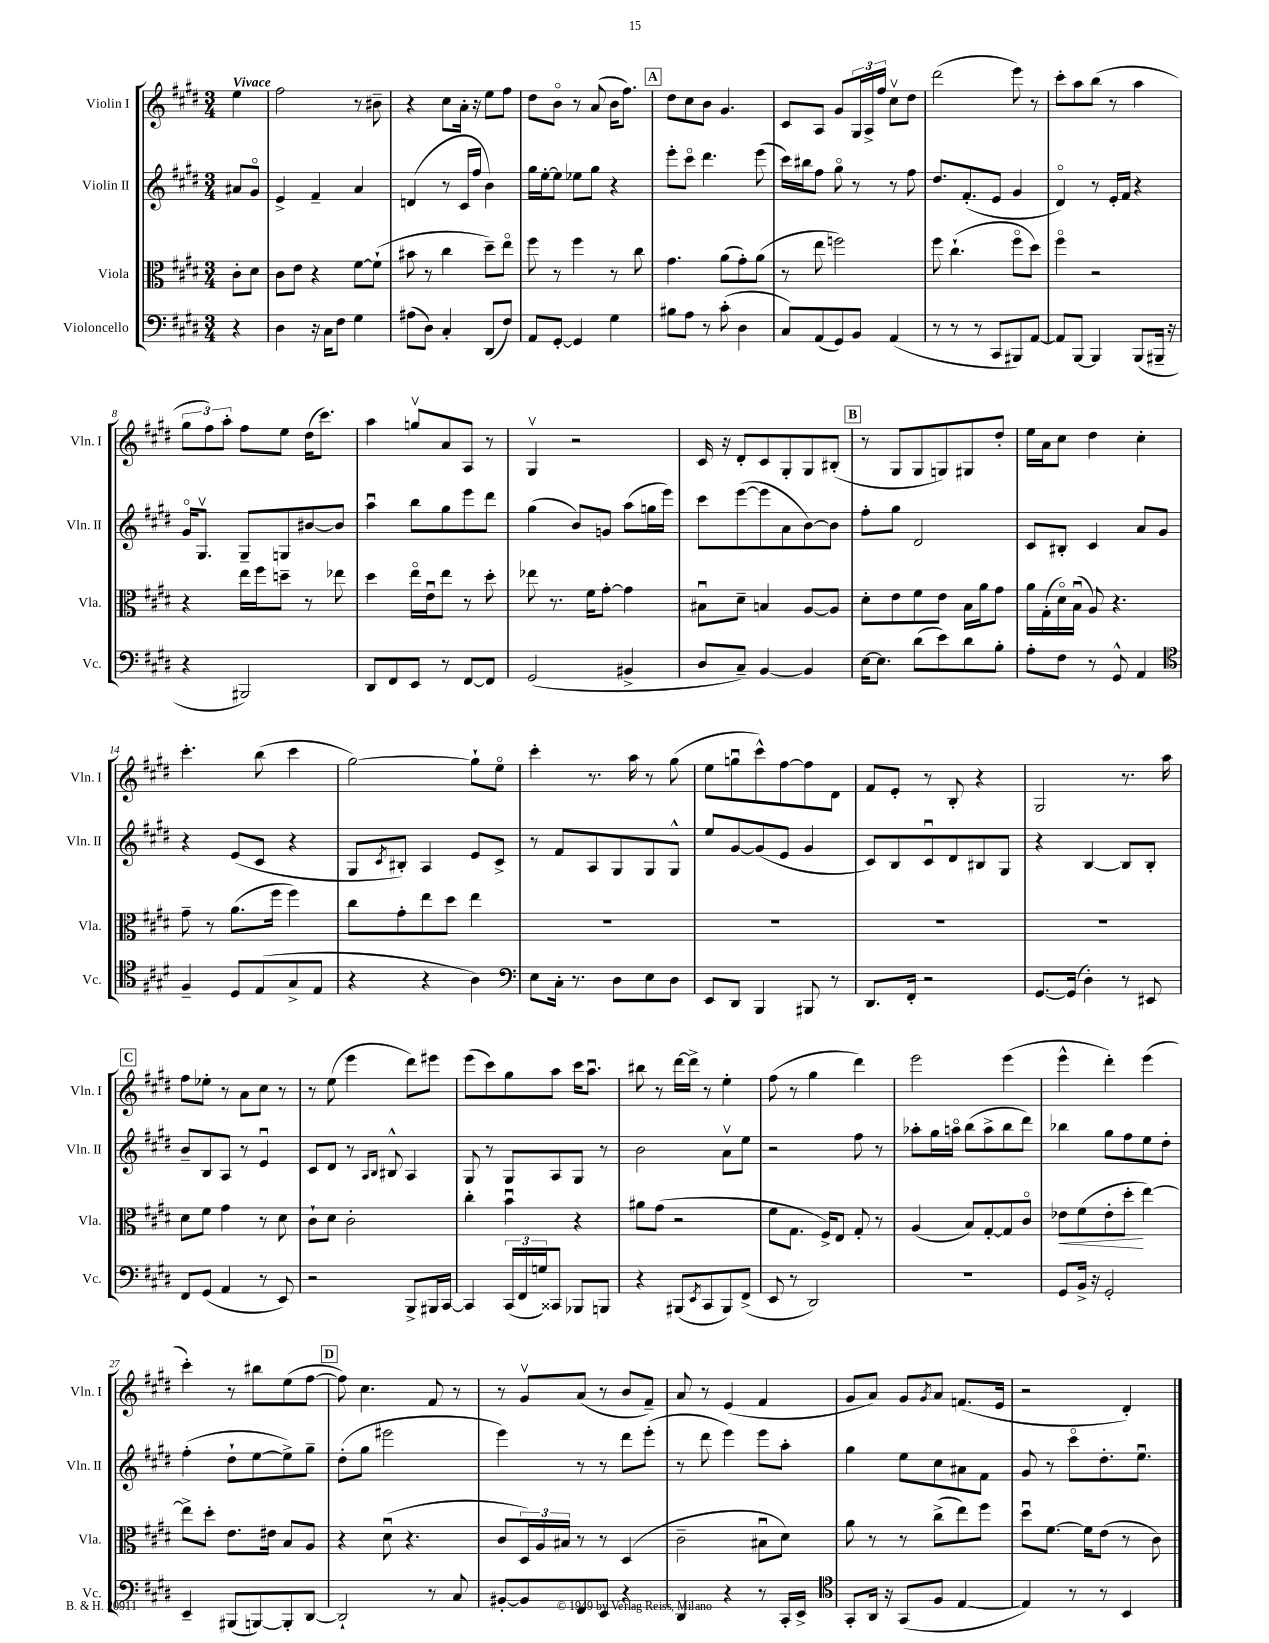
<<
\new StaffGroup <<
\new Staff = "s0" \with { instrumentName = "Violin I" shortInstrumentName = "Vln. I" } {
    \clef treble \key e \major \numericTimeSignature \time 3/4 \partial 4 \tempo "Vivace"
    e''4 |
    fis''2 r8 bis'8-- |
    r4 cis''8 a'16-. r16 e''8 fis''8 |
    dis''8 b'8\flageolet r8 a'8( b'16 fis''8.) |
    \mark \markup { \box "A" } dis''8 cis''8 b'8 gis'4. |
    cis'8 a8 gis'8 \tuplet 3/2 { gis16 a16-> fis''16 } cis''8\upbow dis''8 |
    dis'''2( e'''8) r8 |
    cis'''8-. a''8 b''8( r8 a''4 |
    \tuplet 3/2 { gis''8 fis''8) a''8-. } fis''8 e''8 dis''16( cis'''8.) |
    a''4 g''8\upbow a'8 a8 r8 |
    gis4\upbow r2 |
    cis'16 r16 dis'8-. cis'8 gis8-. gis8 bis8-.( |
    \mark \markup { \box "B" } r8 gis8 gis8 g8) gis8 dis''8-. |
    e''16 a'16 cis''8 dis''4 cis''4-. |
    cis'''4.-. b''8( cis'''4 |
    gis''2~) gis''8-! e''8\flageolet |
    cis'''4-. r8. a''16 r8 gis''8( |
    e''8 g''8\downbow cis'''8-^) fis''8~ fis''8 dis'8 |
    fis'8 e'8-. r8 b8-. r4 |
    gis2 r8. a''16 |
    \mark \markup { \box "C" } fis''8 ees''8-. r8 a'8 cis''8 r8 |
    r8 e''8( e'''4 dis'''8) eis'''8 |
    e'''8( cis'''8) gis''8 a''8 cis'''16 a''8.\downbow |
    bis''8 r8 dis'''16~ dis'''16-> r8 e''4-. |
    fis''8( r8 gis''4 dis'''4) |
    e'''2 e'''4( |
    e'''4-^ dis'''4-.) e'''4( |
    cis'''4-.) r8 bis''8 e''8( fis''8~ |
    \mark \markup { \box "D" } fis''8) cis''4. fis'8 r8 |
    r8 gis'8\upbow a'8( r8 b'8 fis'8--) |
    a'8 r8 e'4( fis'4 |
    gis'8 a'8) gis'8 \acciaccatura { gis'8 } a'8 f'8.( e'16 |
    r2 dis'4-.) \bar "|." |
}
\new Staff = "s1" \with { instrumentName = "Violin II" shortInstrumentName = "Vln. II" } {
    \clef treble \key e \major \numericTimeSignature \time 3/4 \partial 4
    ais'8 gis'8\flageolet |
    e'4-> fis'4-- a'4 |
    d'4( r8 cis'16 fis''16 b'4) |
    gis''16 e''16~-. e''8 ees''8 gis''8 r4 |
    \mark \markup { \box "A" } e'''8-. cis'''8\flageolet dis'''4. e'''8( |
    cis'''16) bis''16 fis''8 gis''8\flageolet r8 r8 fis''8 |
    dis''8. fis'8.-.( e'8 gis'4 |
    dis'4\flageolet) r8 e'16-. fis'16 r4 |
    gis'16\flageolet gis8.\upbow gis8-- g8 bis'8~ bis'8 |
    a''4\downbow b''8 gis''8 e'''8 dis'''8 |
    gis''4( b'8) g'8 a''8( g''16 e'''16) |
    cis'''8 e'''8~( e'''8 a'8 b'8~) b'8 |
    \mark \markup { \box "B" } fis''8-. gis''8 dis'2 |
    cis'8 bis8-. cis'4 a'8 gis'8 |
    r4 e'8( cis'8 r4 |
    gis8 \acciaccatura { cis'8 } bis8-.) a4 e'8 cis'8-> |
    r8 fis'8 a8 gis8 gis8 gis8-^ |
    e''8 gis'8~ gis'8( e'8 gis'4 |
    cis'8) b8 cis'8\downbow dis'8 bis8 gis8 |
    r4 b4~ b8 b8-. |
    \mark \markup { \box "C" } b'8-- b8 a8 r8 e'4\downbow |
    cis'8 dis'8 r8 \grace { a16 b16 } bis8-^ a4 |
    gis8 r8 gis8 a8 gis8 r8 |
    b'2 a'8\upbow e''8 |
    r2 fis''8 r8 |
    aes''8-. gis''16 a''16\flageolet b''8( a''8-> b''8 dis'''8) |
    bes''4 gis''8 fis''8 e''8 dis''8-. |
    fis''4-.( dis''8-! e''8~ e''8->) gis''8-- |
    \mark \markup { \box "D" } dis''8-.( gis''8 eis'''2 |
    e'''4) r8 r8 dis'''8 e'''8-.( |
    r8 dis'''8 e'''4) e'''8 a''8-. |
    gis''4 e''8 cis''8 ais'8 fis'8 |
    gis'8 r8 cis'''8\flageolet dis''8.-. e''8.\downbow \bar "|." |
}
\new Staff = "s2" \with { instrumentName = "Viola" shortInstrumentName = "Vla." } {
    \clef alto \key e \major \numericTimeSignature \time 3/4 \partial 4
    cis'8-. dis'8 |
    cis'8 e'8 r4 fis'8~ fis'8-!( |
    bis'8 r8 cis''4 dis''8--) e''8\flageolet |
    fis''8 r8 fis''4 r8 cis''8 |
    \mark \markup { \box "A" } gis'4. a'8( gis'8-.) a'8( |
    r8 e''8 f''2) |
    fis''8 cis''4.-!( fis''8\flageolet dis''8) |
    fis''4\flageolet r2 |
    r4 e''16 fis''16 d''8-- r8 ees''8 |
    dis''4 e''16\flageolet e'16\downbow e''8 r8 dis''8-. |
    ees''8 r8. fis'16 gis'8~-. gis'4 |
    bis8\downbow dis'8-- b4 a8~ a8 |
    \mark \markup { \box "B" } dis'8-. e'8 fis'8 e'8 b16 a'16 gis'8 |
    a'16 gis16-.( dis'16\flageolet) b16\downbow( a8) r4. |
    gis'8-- r8 a'8.( fis''16 fis''4) |
    cis''8 gis'8-. e''8 dis''8 e''4 |
    R2. |
    R2. |
    R2. |
    R2. |
    \mark \markup { \box "C" } dis'8 fis'8 gis'4 r8 dis'8 |
    cis'8-! dis'8 cis'2-. |
    cis''4-. b'4\downbow r4 |
    ais'8 gis'8( r2 |
    fis'8 gis8. fis16->) e8 gis8-. r8 |
    a4( b8) gis8~-. gis8 cis'8\flageolet |
    ees'8\< fis'8( ees'8-. dis''8-.\! e''4~) |
    e''8-> dis''8-. e'8. eis'16 b8 a8 |
    \mark \markup { \box "D" } r4 dis'8\downbow( r4. |
    cis'8 \tuplet 3/2 { dis16) a16 bis16 } r8 r8 dis4( |
    cis'2-- bis8\downbow dis'8) |
    a'8 r8 r8 cis''8->( e''8) fis''8 |
    dis''8\downbow fis'8.~ fis'16 e'8( r8 cis'8) \bar "|." |
}
\new Staff = "s3" \with { instrumentName = "Violoncello" shortInstrumentName = "Vc." } {
    \clef bass \key e \major \numericTimeSignature \time 3/4 \partial 4
    r4 |
    dis4 r16 cis16 fis8 gis4 |
    ais8( dis8) cis4-. dis,8( fis8) |
    a,8 gis,8~-. gis,4 gis4 |
    \mark \markup { \box "A" } bis8 a8 r8 cis'8-.( dis4 |
    cis8) a,8( gis,8) b,8 a,4( |
    r8 r8 r8 cis,8 bis,,8) a,8~ |
    a,8 b,,8~ b,,4 b,,8( bis,,16-- r16 |
    r4 bis,,2) |
    dis,8 fis,8 e,8 r8 fis,8~ fis,8 |
    gis,2( bis,4-> |
    dis8 cis8--) b,4~ b,4 |
    \mark \markup { \box "B" } e16~ e8. dis'8( e'8) dis'8 b8-. |
    a8-. fis8 r8 gis,8-^ a,4 |
    \clef tenor fis4-- dis8 e8( gis8-> e8 |
    r4 r4 a4) |
    \clef bass e8 cis16-. r8. dis8 e8 dis8 |
    e,8 dis,8 b,,4 bis,,8 r8 |
    dis,8. fis,16-. r2 |
    gis,8.~ gis,16( dis4-.) r8 eis,8 |
    \mark \markup { \box "C" } fis,8 gis,8( a,4 r8 e,8) |
    r2 b,,8-> bis,,16 cis,16~ |
    cis,4 \tuplet 3/2 { cis,16( fis,16 g16) } cisis,8 bes,,8 b,,8 |
    r4 bis,,8( \acciaccatura { e,8 } cis,8 bis,,8) fis,8->( |
    e,8 r8 dis,2) |
    R2. |
    gis,8 b,16-> r16 gis,2-. |
    e,4-- bis,,8( b,,8~) b,,8-. dis,8~ |
    \mark \markup { \box "D" } dis,2-! r8 cis8 |
    bis,8~-. bis,8 fis,8 e,8 r4 |
    dis,4 r4 r8 cis,16-. e,16-> |
    \clef tenor gis,8-. a,16 r16 gis,8( fis8 e4~ |
    e4) r8 r8 b,4 \bar "|." |
}
>>
>>
